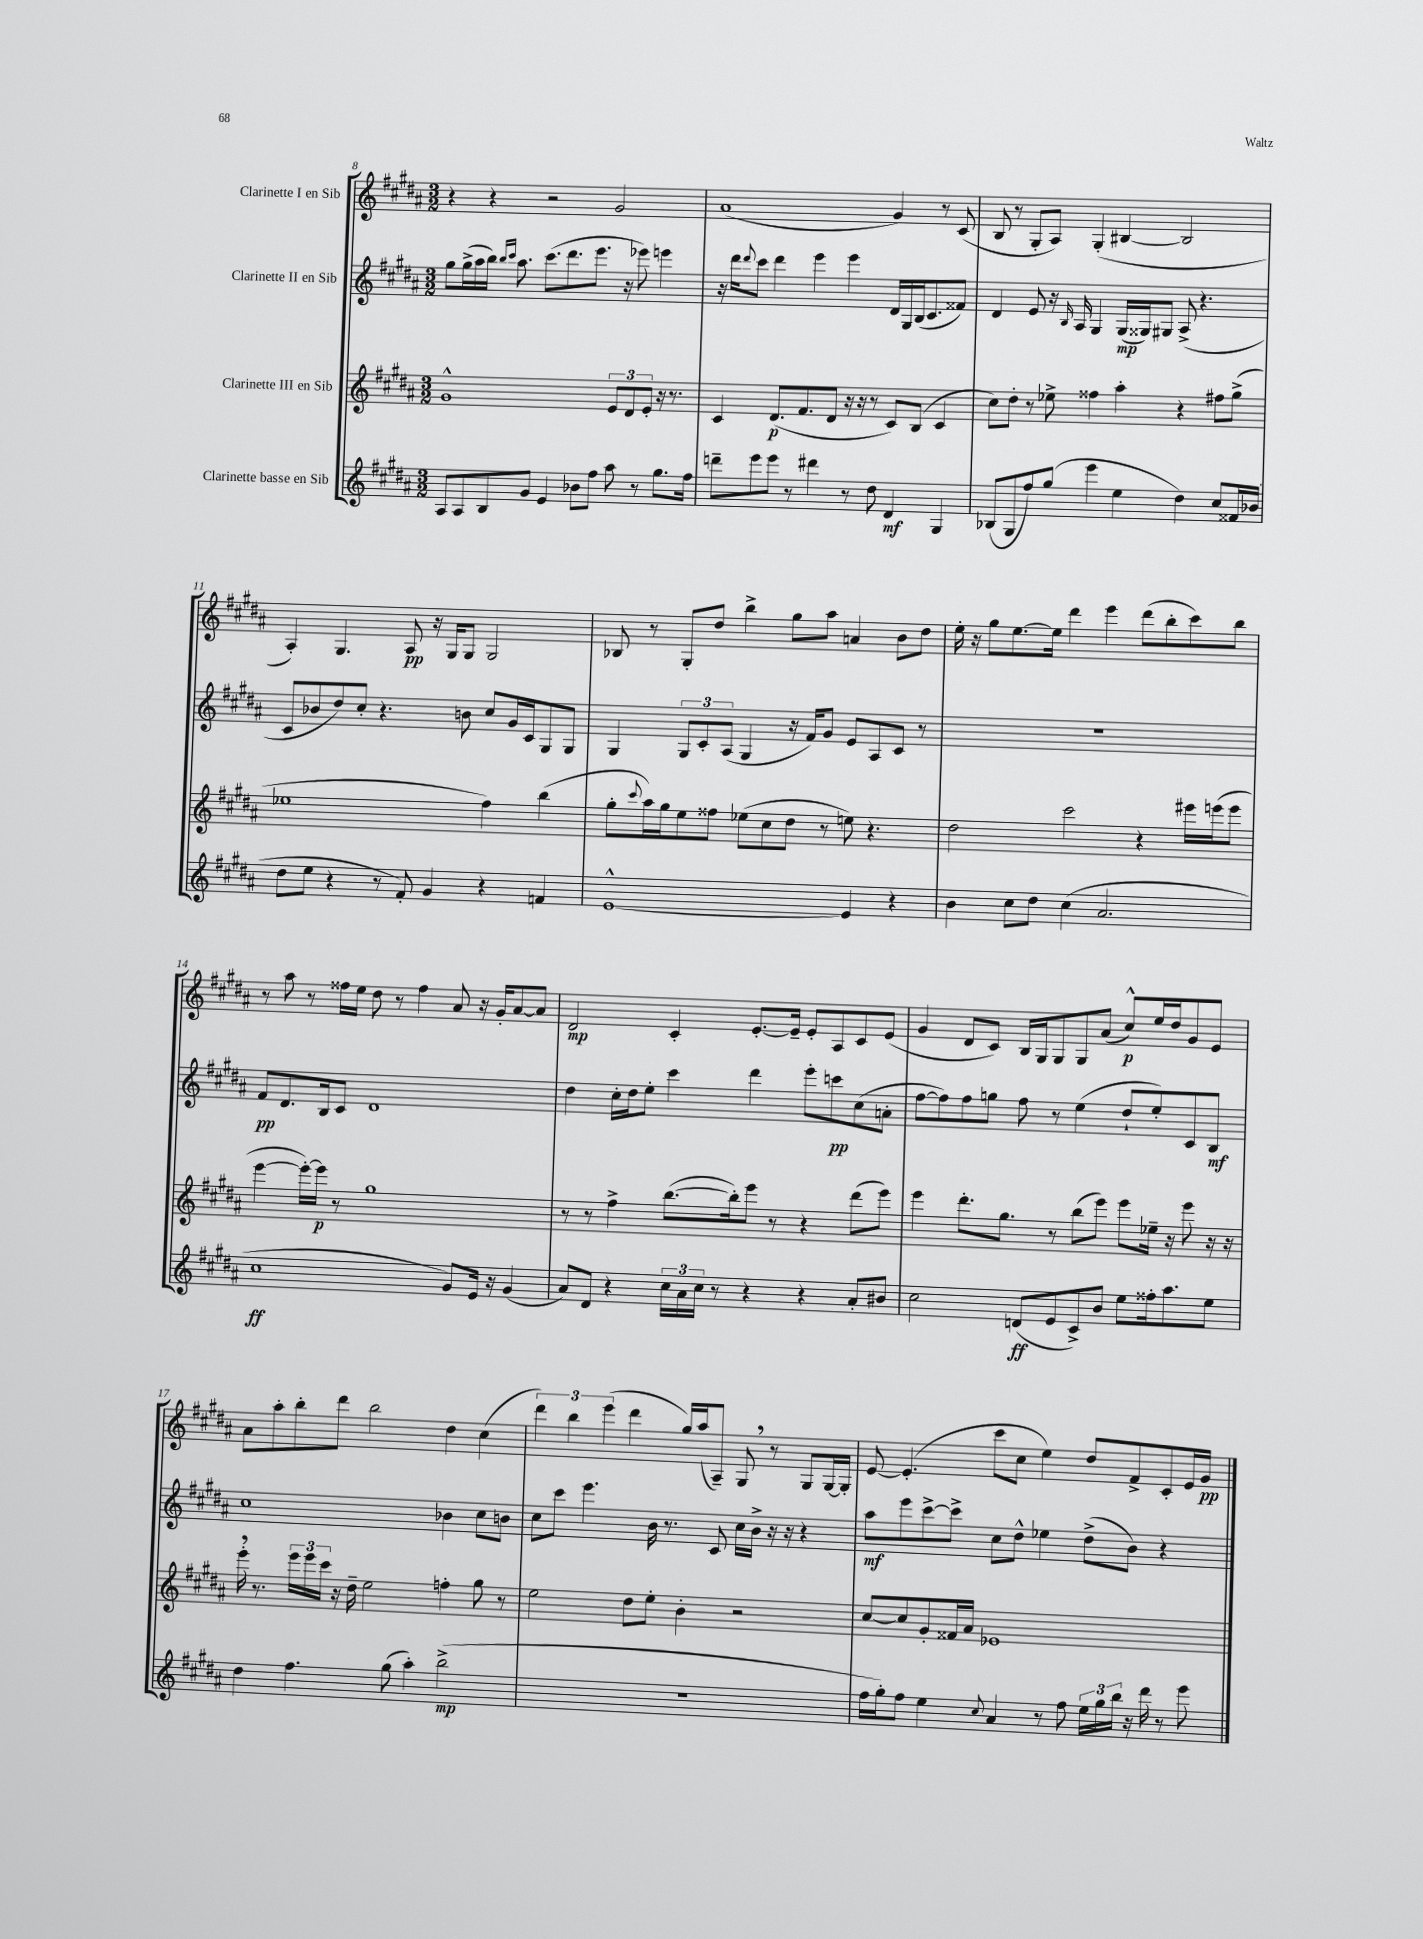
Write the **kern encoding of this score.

**kern	**kern	**kern	**kern
*staff4	*staff3	*staff2	*staff1
*clefG2	*clefG2	*clefG2	*clefG2
*k[f#c#g#d#a#]	*k[f#c#g#d#a#]	*k[f#c#g#d#a#]	*k[f#c#g#d#a#]
*M3/2	*M3/2	*M3/2	*M3/2
8A#	1g#^^	8gg#	4r
8A#	.	(16gg#^	.
.	.	16aa#	.
8B	.	16bb)	4r
.	.	16qqbb	.
.	.	16qqccc#	.
.	.	8.aa#	.
8g#	.	.	.
4e	.	(8.ccc#	2r
.	.	8.ddd#	.
8b-	.	.	.
8ff#	.	8.eee	.
8aa#	12e	.	2g#
.	.	16r	.
.	12d#	.	.
8r	.	8eee-)	.
.	12e'	.	.
8.gg#	16r	4eee	.
.	8.r	.	.
16ff#	.	.	.
=	=	=	=
8ddd~	4c#	16r	(1a#
.	.	16ddd#	.
.	.	8qqddd#	.
8eee	.	8ccc#	.
8eee	(8.d#	4ddd#	.
8r	.	.	.
.	8.f#	.	.
4ddd#	.	4eee	.
.	8d#	.	.
8r	16r	4eee	.
.	16r	.	.
8dd#	8r	.	.
4d#	8c#)	16d#	4g#)
.	.	16G#	.
.	(8B	(16B	.
.	.	8.c#	.
4G#	4c#	.	8r
.	.	8f##)	(8c#
=	=	=	=
(8B-	8cc#)	4d#	8B
8G#	8dd#'	.	8r
8ff#)	8r	8e	8G#'
(8gg#	8ee-^	16r	8A#)
.	.	16qqB	.
.	.	16A#	.
4eee	4ff##	4G#	(4G#'
4ee	4aa#'	(16G#	[4B#
.	.	16G##)	.
.	.	8G#	.
4dd#)	4r	(8A#^	2B#]
.	.	4.r	.
8cc#	8ff#	.	.
16f##	(8gg#^	.	.
(16b-	.	.	.
=	=	=	=
8dd#	1ee-	8c#	4A#')
8ee	.	8b-	.
4r	.	8dd#)	4.G#
.	.	8cc#'	.
8r	.	4.r	.
8f#')	.	.	8A#
4g#	.	.	16r
.	.	.	16G#
.	.	8b	8G#
4r	4ff#)	8cc#	2G#
.	.	16g#	.
.	.	16c#	.
4f	(4bb	8G#	.
.	.	8G#	.
=	=	=	=
[1e^^	8gg#'	4G#	8B-
.	8qqccc#	.	.
.	16aa#)	.	8r
.	16gg#	.	.
.	8ee	12G#	8G#'
.	.	12c#'	.
.	8ff##	.	8dd#
.	.	(12A#	.
.	(8ee-	4G#	4bb^
.	8cc#	.	.
.	8dd#	16r	8gg#
.	.	16f#)	.
.	8r	8g#	8aa#
4e]	8ee)	8e	4a
.	4.r	8A#	.
4r	.	8c#	8b
.	.	8r	8dd#
=	=	=	=
4b	2dd#	1.r	16ee'
.	.	.	16r
.	.	.	8gg#
8cc#	.	.	[8.ee
8dd#	.	.	.
.	.	.	16ee]
(4cc#	2ccc#	.	4ddd#
2.a#	.	.	4eee
.	4r	.	(8ddd#
.	.	.	8bb'
.	16eee#	.	8ccc#)
.	(16eee	.	.
.	8eee	.	8bb
=	=	=	=
1cc#	[4eee	8f#	8r
.	.	8.d#	8aa#
.	16eee'_)	.	8r
.	16eee]	16B	.
.	8r	8c#	16ff##
.	.	.	16ee
.	1gg#	1d#	8dd#
.	.	.	8r
.	.	.	4ff##
8g#)	.	.	8a#
16e	.	.	16r
16r	.	.	16g#'
(4g#	.	.	[8a#
.	.	.	8a#]
=	=	=	=
8a#)	8r	4dd#	2d#
8d#	8r	.	.
4r	4ff#^	16cc#'	.
.	.	16dd#	.
.	.	8ee'	.
24cc#	([8.bb	4ccc#	4c#'
24a#	.	.	.
24cc#	.	.	.
8r	.	.	.
.	16bb'])	.	.
4r	8eee	4ddd#	[8.e'
.	8r	.	.
.	.	.	16e~]
4r	4r	8eee'	8e'
.	.	8ccc	8A#
8a#'	(8ddd#	(8cc#	8c#
8b#	8eee)	8a'	(8e
=	=	=	=
2cc#	4eee	[8ff#	4g#
.	.	8ff#])	.
.	8.ddd#'	8ff#	8d#
.	.	8gg	8c#)
.	8.gg#	.	.
(8d	.	8ff#	16B
.	.	.	16G#
8e	8r	8r	8G#
8c#^)	(8bb	(4ee	8G#
8b	8eee)	.	(8a#
8ee	8eee	8dd#`	8cc#^^)
16ff##'	16ee-~	8ee')	16ee
8.aa#	16r	.	16dd#
.	8eee	8c#	8g#
8ee	16r	8B	8e
.	16r	.	.
=	=	=	=
4dd#	16eee'	1cc#	8a#
.	8.r	.	.
.	.	.	8aa#'
4.ff#	24eee	.	8bb'
.	24eee	.	.
.	24ccc#	.	.
.	16r	.	8ddd#
.	16dd#~	.	.
.	2ee	.	2bb
(8gg#	.	.	.
4aa#')	.	.	.
(2bb^	4ff'	4b-	4dd#
.	8gg#	8cc#	(4cc#
.	8r	8b	.
=	=	=	=
1.r	2ee	8cc#	6ddd#)
.	.	8ccc#	.
.	.	.	6bb
.	.	4.eee	.
.	.	.	(6eee
.	8dd#	.	4ddd#
.	8ee'	16b	.
.	.	8.r	.
.	4b'	.	16gg#)
.	.	.	(16aa#
.	.	8c#	8A#~)
.	2r	16cc#	8G#
.	.	16b^	.
.	.	16r	8r
.	.	16r	.
.	.	4r	8G#
.	.	.	[16G#
.	.	.	16G#']
=	=	=	=
16ff#	[8cc#	8aa#	[8e
16gg#')	.	.	.
8ff#	8cc#]	8eee	(4.e']
4ee	8g#'	[8ccc#^	.
.	16f##	8ccc#^]	.
.	16a#	.	.
8qqcc#	.	.	.
4a#	1e-	8cc#	8ccc#
.	.	8dd#^^	8cc#
8r	.	4ee-	4ee)
8ff#	.	.	.
24ee	.	(8dd#^	8dd#
24gg#	.	.	.
24bb	.	.	.
16r	.	8b)	8f#^
16ddd#	.	.	.
8r	.	4r	8c#'
8eee	.	.	16e
.	.	.	16g#
==	==	==	==
*-	*-	*-	*-
